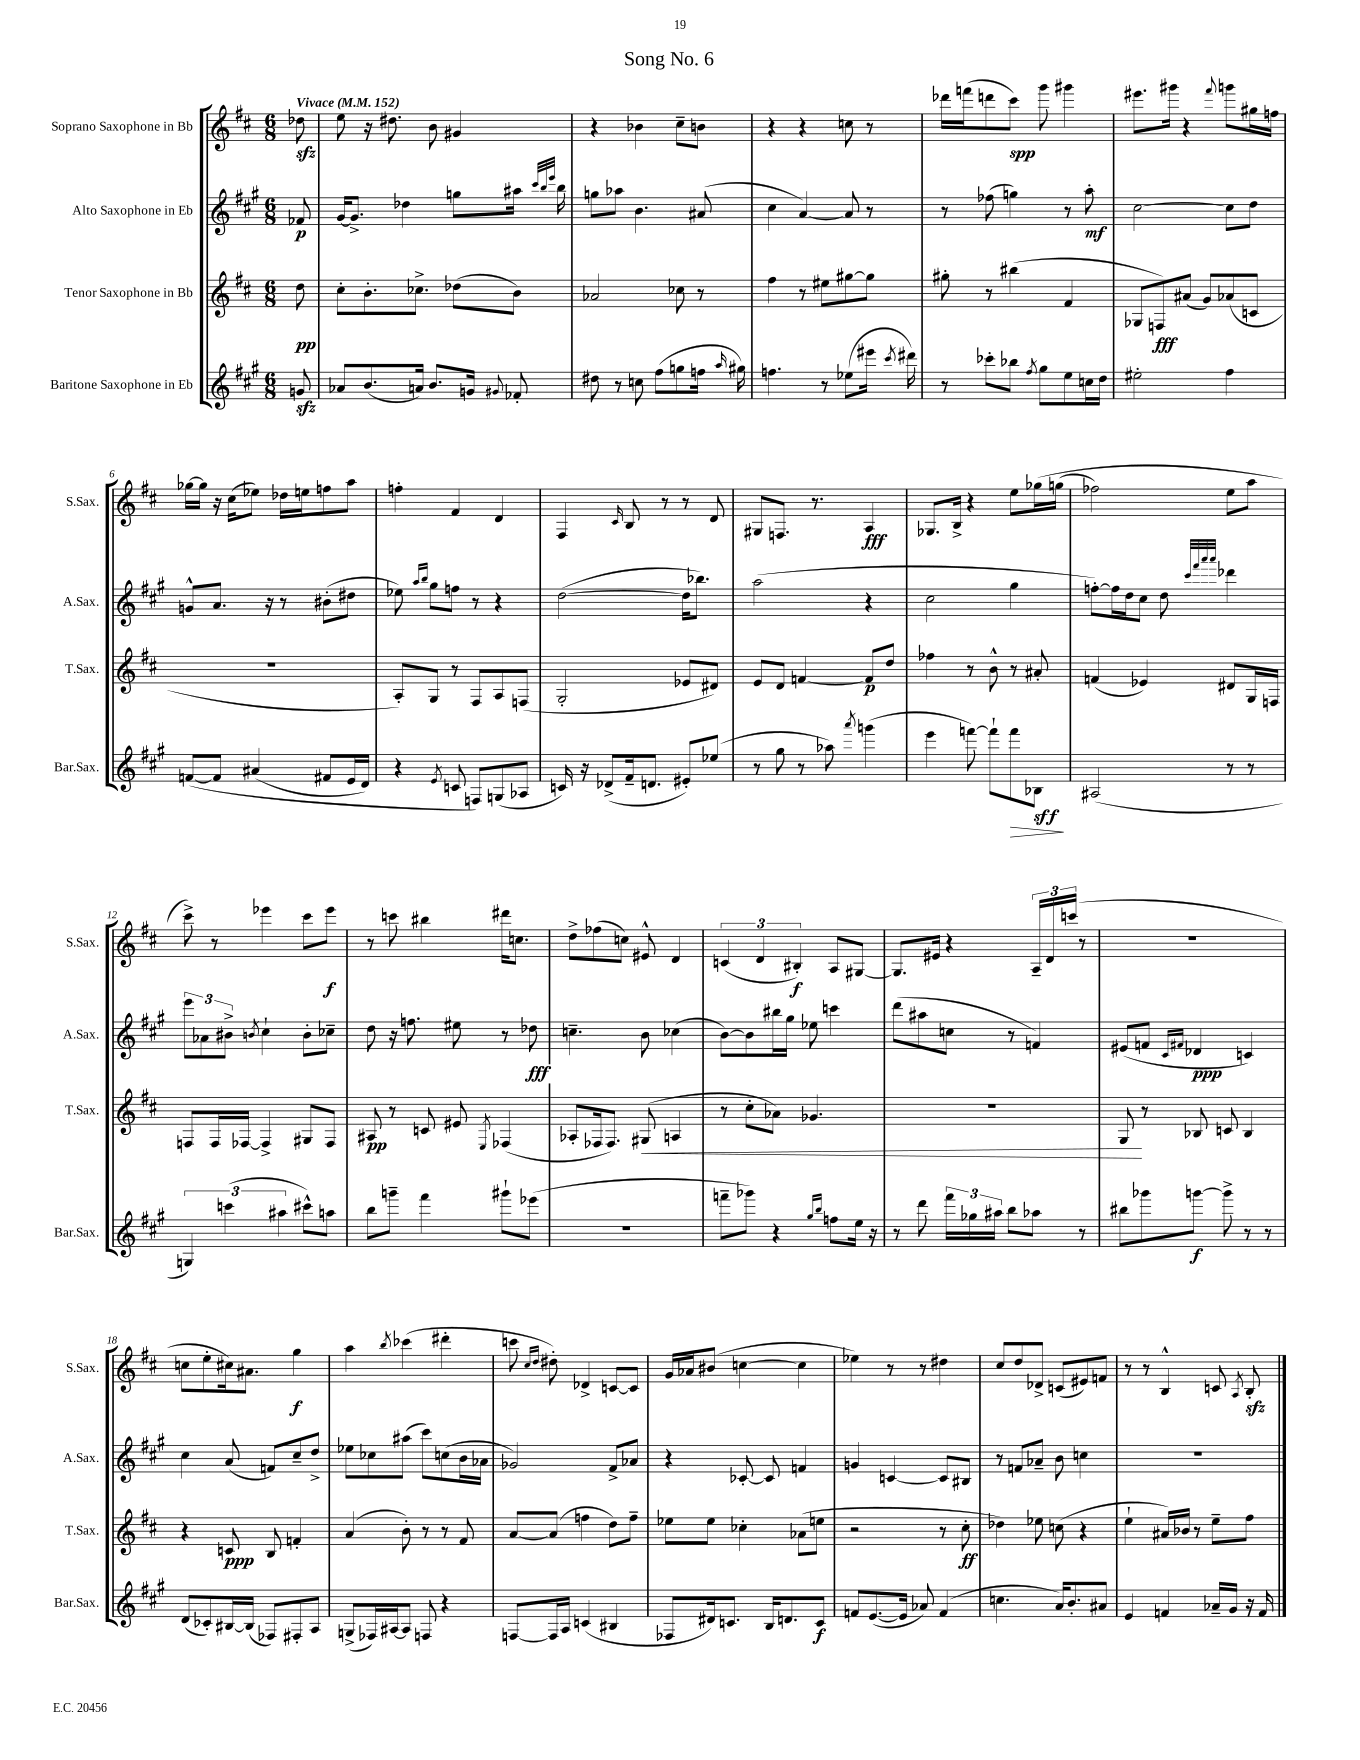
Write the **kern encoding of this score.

**kern	**dynam	**kern	**dynam	**kern	**dynam	**kern	**dynam
*part4	*part4	*part3	*part3	*part2	*part2	*part1	*part1
*staff4	*staff4	*staff3	*staff3	*staff2	*staff2	*staff1	*staff1
*I"Baritone Saxophone in Eb	*	*I"Tenor Saxophone in Bb	*	*I"Alto Saxophone in Eb	*	*I"Soprano Saxophone in Bb	*
*I'Bar.Sax.	*	*I'T.Sax.	*	*I'A.Sax.	*	*I'S.Sax.	*
*clefG2	*	*clefG2	*	*clefG2	*	*clefG2	*
*k[f#c#g#]	*	*k[f#c#]	*	*k[f#c#g#]	*	*k[f#c#]	*
*M6/8	*	*M6/8	*	*M6/8	*	*M6/8	*
*MM152	*	*MM152	*	*MM152	*	*MM152	*
=	=	=	=	=	=	=	=
!	!	!	!	!	!	!LO:TX:a:B:t=Vivace	!
8gnzz/	.	8dd\	pp	8f-X/	p	8dd-Xzz\	.
=1	=1	=1	=1	=1	=1	=1	=1
8a-X/L	.	8cc#'\L	.	[16g#/KL	.	8ee\	.
.	.	.	.	8.g#^/J]	.	.	.
(8.b/	.	8.b'\	.	.	.	16r	.
.	.	.	.	.	.	8.dd#X\	.
.	.	.	.	4dd-X\	.	.	.
16an/Jk)	.	8.cc-X^\J	.	.	.	.	.
8.b/L	.	.	.	.	.	8b\	.
.	.	(8dd-X\L	.	8ggn\L	.	4g#X/	.
16gn/Jk	.	.	.	.	.	.	.
8qqg#X/	.	.	.	.	.	.	.
8f-X'/	.	8b\J)	.	16aa#X\Jk	.	.	.
.	.	.	.	32qqccc#/LLL	.	.	.
.	.	.	.	32qqbb/	.	.	.
.	.	.	.	32qqeee/JJJ	.	.	.
.	.	.	.	16bb\	.	.	.
=2	=2	=2	=2	=2	=2	=2	=2
8dd#X\	.	2a-X/	.	8ggn\L	.	4r	.
8r	.	.	.	8aa-X\J	.	.	.
8ccn\	.	.	.	4.b\	.	4b-X\	.
(8ff#\L	.	.	.	.	.	.	.
8ggn\	.	8cc-X\	.	.	.	8cc#~\L	.
16ffn\Jk	.	8r	.	(8a#X/	.	8bn\J	.
16qqaa/	.	.	.	.	.	.	.
16gg#X\)	.	.	.	.	.	.	.
=3	=3	=3	=3	=3	=3	=3	=3
4.ffn\	.	4ff#\	.	4cc#\	.	4r	.
.	.	8r	.	[4a/)	.	4r	.
8r	.	8ee#X\L	.	.	.	.	.
(8ee-X\L	.	[8gg#X\	.	8a/]	.	8ccn\	.
16eee#X\Jk	.	8gg#\J]	.	8r	.	8r	.
8qccc#/	.	.	.	.	.	.	.
16ddd#X\)	.	.	.	.	.	.	.
=4	=4	=4	=4	=4	=4	=4	=4
8r	.	8gg#X'\	.	8r	.	16ddd-X\LL	.
.	.	.	.	.	.	(16fffn\J	.
8ccc-X'\L	.	8r	.	(8ff-X\	.	8dddn\	.
8bb-X\J	.	(4bb#X\	.	4ggn\)	.	8ccc#\J)	spp
8qff#/	.	.	.	.	.	.	.
8gg#\L	.	.	.	.	.	8ggg\	.
8ee\	.	4f#/	.	8r	.	4ggg#X\	.
16ccn\L	.	.	.	8aa'\	mf	.	.
16dd\JJ	.	.	.	.	.	.	.
=5	=5	=5	=5	=5	=5	=5	=5
2ee#X'\	.	8G-X/L	.	[2cc#\	.	8.eee#X\L	.
.	.	8Fn/)	fff	.	.	.	.
.	.	.	.	.	.	16ggg#X\Jk	.
.	.	(8a#X/J	.	.	.	4r	.
.	.	8g/L)	.	.	.	.	.
.	.	.	.	.	.	8qqfff#/	.
4ff#\	.	(8a-X/	.	8cc#\L]	.	8gggn\L	.
.	.	8cn/J	.	8dd\J	.	16gg#X\L	.
.	.	.	.	.	.	16ffn\JJ	.
!!LO:LB:g=z
=6	=6	=6	=6	=6	=6	=6	=6
([8fn/L	.	2.r	.	8gn^^/L	.	[16gg-X\LL	.
.	.	.	.	.	.	16gg-\JJ]	.
8f/J]	.	.	.	8.a/J	.	16r	.
.	.	.	.	.	.	(16cc#\KL	.
(4a#X/	.	.	.	.	.	8ee-X\J)	.
.	.	.	.	16r	.	.	.
.	.	.	.	8r	.	16dd-X\LL	.
.	.	.	.	.	.	16een\J	.
8f#X/L	.	.	.	(8b#X'\L	.	8ffn\	.
16e/L	.	.	.	8dd#X\J	.	8aa\J	.
16d/JJ)	.	.	.	.	.	.	.
=7	=7	=7	=7	=7	=7	=7	=7
4r	.	8A'/L)	.	8ee-X\)	.	4ffn'\	.
.	.	.	.	16qqaa/LL	.	.	.
.	.	.	.	16qqbb/JJ	.	.	.
.	.	8G/J	.	8gg#\L	.	.	.
8qe/	.	.	.	.	.	.	.
8cn/	.	8r	.	8ffn\J	.	4f#/	.
8Fn/L)	.	8F#/L	.	8r	.	.	.
(8Gn/	.	8A/	.	4r	.	4d/	.
8A-X/J	.	(8Fn/J	.	.	.	.	.
=8	=8	=8	=8	=8	=8	=8	=8
16cn/)	.	2G'/	.	([2dd\	.	4F#/	.
16r	.	.	.	.	.	.	.
(8d-X^/L	.	.	.	.	.	.	.
.	.	.	.	.	.	16qqc#/	.
16f#~/k	.	.	.	.	.	8B/	.
8.dn/J	.	.	.	.	.	.	.
.	.	.	.	.	.	8r	.
8e#X'/L)	.	8e-X/L	.	16dd\KL]	.	8r	.
.	.	.	.	8.bb-X\J)	.	.	.
(8ee-X/J	.	8d#X/J)	.	.	.	8d/	.
=9	=9	=9	=9	=9	=9	=9	=9
8r	.	8e/L	.	(2aa\	.	8G#X/L	.
8gg#\	.	8d/J	.	.	.	8.Fn/J	.
8r	.	[4fn/	.	.	.	.	.
.	.	.	.	.	.	8.r	.
8aa-X\)	.	.	.	.	.	.	.
8qaaa/	.	.	.	.	.	.	.
(4gggn\	.	8f/L]	p	4r	.	4A/	fff
.	.	8dd/J	.	.	.	.	.
=10	=10	=10	=10	=10	=10	=10	=10
4eee\	.	4ff-X\	.	2cc#\	.	8.G-X/L	.
.	.	.	.	.	.	16B^/Jk	.
[8fffn\)	.	8r	.	.	.	4r	.
8fff`\L]	.	8b^^\	.	.	.	.	.
!	!LO:HP:b	!	!	!	!	!	!
8fff\	>	8r	.	4gg#\	.	8ee\L	.
8B-X\J	sff	8a#X'/	.	.	.	(16gg-X\L	.
.	.	.	.	.	.	(16ggn\JJ	.
.	]	.	.	.	.	.	.
=11	=11	=11	=11	=11	=11	=11	=11
(2A#X/	.	(4fn/	.	[8ffn'\L)	.	2ff-X\)	.
.	.	.	.	16ff\L]	.	.	.
.	.	.	.	16dd\J	.	.	.
.	.	4e-X/)	.	8cc#\J	.	.	.
.	.	.	.	8dd\	.	.	.
.	.	.	.	32qqccc#/LLL	.	.	.
.	.	.	.	32qqfff#/	.	.	.
.	.	.	.	32qqaaa/	.	.	.
.	.	.	.	32qqaaa/JJJ	.	.	.
8r	.	8d#X/L	.	4ddd-X\	.	8ee\L	.
8r	.	16G/L	.	.	.	8aa\J	.
.	.	16Fn/JJ	.	.	.	.	.
!!LO:LB:g=z
=12	=12	=12	=12	=12	=12	=12	=12
6Gn/)	.	8Fn/L	.	12eee\L	.	8ccc#^\)	.
.	.	.	.	12a-X\	.	.	.
.	.	16F/L	.	.	.	8r	.
(6cccn\	.	.	.	12b#X^\J	.	.	.
.	.	[16F-X/JJ	.	.	.	.	.
.	.	.	.	8qbn/	.	.	.
.	.	4F-^/]	.	4cc#`\	.	4eee-X\	.
6aa#X\	.	.	.	.	.	.	.
8ccc#X^^\L)	.	8G#X/L	.	8b'\L	.	8ccc#\L	.
8aan\J	.	8F-/J	.	8cc-X~\J	.	8eee-\J	f
=13	=13	=13	=13	=13	=13	=13	=13
8bb\L	.	8A#X/	pp	8dd\	.	8r	.
8gggn~\J	.	8r	.	16r	.	8cccn\	.
.	.	.	.	8.ffn\	.	.	.
4fff#\	.	8cn/	.	.	.	4bb#X\	.
.	.	8e#X/	.	8ee#X\	.	.	.
.	.	8qE/	.	.	.	.	.
8ggg#X`\L	.	(4F-X/	.	8r	.	16ddd#X\KL	.
.	.	.	.	.	.	8.ccn\J	.
(8eee-X\J	.	.	.	8dd-X\	fff	.	.
=14	=14	=14	=14	=14	=14	=14	=14
2.r	.	8A-X'/L	.	4.ccn~\	.	8dd^\L	.
.	.	16F-X/k	.	.	.	(8ff-X\	.
.	.	8.F-/J)	.	.	.	.	.
.	.	.	.	.	.	8ccn\J)	.
!	!	!	!LO:HP:b	!	!	!	!
.	.	(8G#X/	<	8b\	.	8e#X^^/	.
.	.	4An/	.	(4cc-X\	.	4d/	.
=15	=15	=15	=15	=15	=15	=15	=15
8fffn~\L	.	8r	.	[8b\L)	.	(6cn/	.
8ggg-X\J)	.	8cc#'\L	.	8b\]	.	.	.
.	.	.	.	.	.	6d/	.
4r	.	8a-X\J)	.	16bb#X\L	.	.	.
.	.	.	.	16gg#\JJ	.	.	.
.	.	.	.	.	.	6B#X'/)	f
.	.	4.g-X/	.	8ee-X\	.	.	.
16qqgg#/LL	.	.	.	.	.	.	.
16qqbb/JJ	.	.	.	.	.	.	.
8ffn\L	.	.	.	4cccn\	.	8A/L	.
16ee\Jk	.	.	.	.	.	[8G#X/J	.
16r	.	.	.	.	.	.	.
=16	=16	=16	=16	=16	=16	=16	=16
8r	.	2.r	.	(8ddd\L	.	8.G#/L]	.
8ddd\	.	.	.	8aa#X\	.	.	.
.	.	.	.	.	.	16e#X/Jk	.
24fff#\LL	.	.	.	8ccn\J	.	4r	.
24gg-X\	.	.	.	.	.	.	.
24aa#X\JJ	.	.	.	.	.	.	.
8bb\L	.	.	.	8r	.	.	.
8aa-X\J	.	.	.	4fn/)	.	24A~/LL	.
.	.	.	.	.	.	24d/	.
.	.	.	.	.	.	(24cccn/JJ	.
8r	.	.	.	.	.	8r	.
=17	=17	=17	=17	=17	=17	=17	=17
8bb#X\L	.	8G/	.	(8e#X/L	.	2.r	.
8ggg-X\	.	8r	[	8fn/J	.	.	.
.	.	.	.	16qqc#/LL	.	.	.
.	.	.	.	16qqf#X/JJ	.	.	.
[8gggn\J	f	8B-X/	.	4d-X/	ppp	.	.
8ggg^\]	.	8cn/	.	.	.	.	.
8r	.	4B-/	.	4cn/)	.	.	.
8r	.	.	.	.	.	.	.
!!LO:LB:g=z
=18	=18	=18	=18	=18	=18	=18	=18
(8d/L	.	4r	.	4cc#\	.	8ccn\L	.
8c-X'/)	.	.	.	.	.	8ee'\	.
[16B#X/L	.	8cn/	ppp	(8a/	.	16cc#X\k)	.
(16B#/JJ]	.	.	.	.	.	8.a#X\J	.
8F-X/L)	.	8B/	.	8fn/L)	.	.	.
8F#X'/	.	4fn'/	.	8cc#~/	.	4gg\	f
8A/J	.	.	.	8dd^/J	.	.	.
=19	=19	=19	=19	=19	=19	=19	=19
(8Gn^/L	.	(4a/	.	8ee-X\L	.	4aa\	.
16F-X/L)	.	.	.	8cc-X\	.	.	.
[16A#X/J	.	.	.	.	.	.	.
.	.	.	.	.	.	8qbb/	.
8A#/J]	.	8b'\)	.	(8aa#X\J	.	(4ccc-X\	.
8Fn/	.	8r	.	8ccc#\L)	.	.	.
4r	.	8r	.	(8ccn\	.	4ddd#X'\	.
.	.	8f#/	.	16b\L	.	.	.
.	.	.	.	16a-X\JJ	.	.	.
=20	=20	=20	=20	=20	=20	=20	=20
[8Fn/L	.	[8a/L	.	2g-X/)	.	8cccn\	.
.	.	.	.	.	.	16qqcc#/LL	.
.	.	.	.	.	.	16qqdd/JJ	.
16F/L]	.	(8a/J]	.	.	.	8dd#X'\)	.
16A/JJ	.	.	.	.	.	.	.
(4cn/	.	4ffn\	.	.	.	4d-X^/	.
4B#X/	.	8dd\L)	.	8f#^/L	.	[8cn/L	.
.	.	8ff~\J	.	8a-X/J	.	8c/J]	.
=21	=21	=21	=21	=21	=21	=21	=21
8F-X/L	.	8ee-X\L	.	4r	.	16g/LL	.
.	.	.	.	.	.	16a-X/J	.
16d#X/k)	.	8ee-\J	.	.	.	(8b#X/J	.
8.cn/J	.	.	.	.	.	.	.
.	.	4cc-X'\	.	[8c-X'/	.	[4ccn\	.
16B/KL	.	.	.	8c-/]	.	.	.
8.dn/	.	.	.	.	.	.	.
.	.	(8a-X\L	.	4fn/	.	4cc\]	.
8c/J	f	8een\J	.	.	.	.	.
=22	=22	=22	=22	=22	=22	=22	=22
8fn/L	.	2r	.	4gn/	.	4ee-X\)	.
([8.e/	.	.	.	.	.	.	.
.	.	.	.	[4cn/	.	8r	.
16e/Jk]	.	.	.	.	.	.	.
8a-X/)	.	.	.	.	.	8r	.
(4f/	.	8r	.	8c/L]	.	4dd#X\	.
.	.	8cc#'\	ff	8B#X/J	.	.	.
=23	=23	=23	=23	=23	=23	=23	=23
4.ccn\	.	4dd-X\)	.	8r	.	8cc#/L	.
.	.	.	.	8fn/L	.	8dd/	.
.	.	8ee-X\	.	8a-X~/J	.	8d-X^/J	.
16a/KL)	.	(8ccn\	.	8b\	.	(8cn/L	.
8.b'/	.	.	.	.	.	.	.
.	.	4r	.	4ccn\	.	8e#X/)	.
8a#X/J	.	.	.	.	.	8fn/J	.
=24	=24	=24	=24	=24	=24	=24	=24
4e/	.	4ee`\	.	2.r	.	8r	.
.	.	.	.	.	.	8r	.
4fn/	.	16a#X/LL)	.	.	.	4B^^/	.
.	.	16b-X/JJ	.	.	.	.	.
.	.	8r	.	.	.	.	.
16a-X~/LL	.	8ee~\L	.	.	.	8cn/	.
16g#/JJ	.	.	.	.	.	.	.
.	.	.	.	.	.	8qA/	.
16r	.	8ff#\J	.	.	.	8Bzz'/	.
16f/	.	.	.	.	.	.	.
==	==	==	==	==	==	==	==
*-	*-	*-	*-	*-	*-	*-	*-
